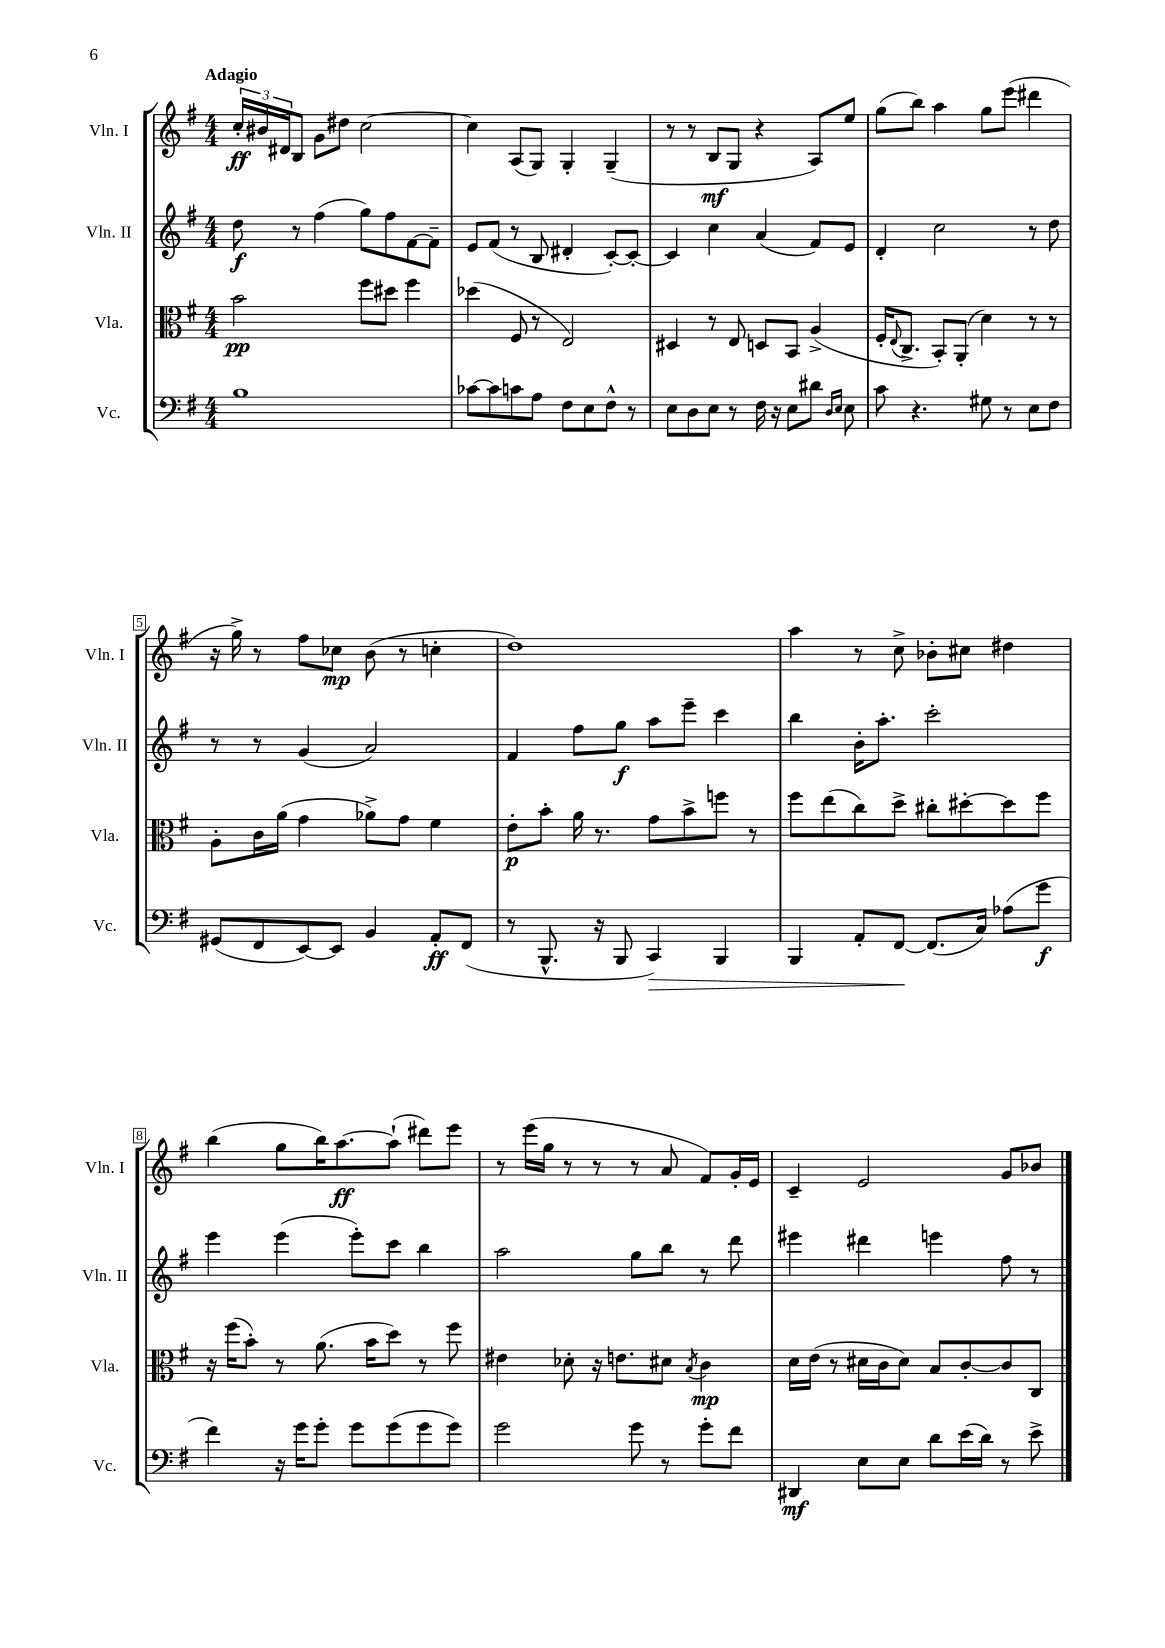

**kern	**kern	**kern	**kern
*staff4	*staff3	*staff2	*staff1
*clefF4	*clefC3	*clefG2	*clefG2
*k[f#]	*k[f#]	*k[f#]	*k[f#]
*M4/4	*M4/4	*M4/4	*M4/4
1B	2b	8dd	24cc'
.	.	.	24b#
.	.	.	24d#
.	.	8r	8B
.	.	(4ff#	8g
.	.	.	8dd#
.	8ff#	8gg)	[2cc
.	8dd#	8ff#	.
.	4ff#	[8f#	.
.	.	8f#~]	.
=	=	=	=
[8c-	(4dd-	8e	4cc]
8c-]	.	(8f#	.
8c	8F#	8r	(8A
8A	8r	8B	8G)
8F#	2E)	4d#'	4G'
8E	.	.	.
8F#^^	.	[8c')	(4G~
8r	.	8c'_	.
=	=	=	=
8E	4D#	4c]	8r
8D	.	.	8r
8E	8r	4cc	8B
8r	8E	.	8G
16F#	8D	(4a	4r
16r	.	.	.
8E	8BB	.	.
8d#	(4A^	8f#)	8A)
16qqD	.	.	.
16qqE	.	.	.
8E	.	8e	8ee
=	=	=	=
8c	16F#'	4d'	(8gg
.	8qqE	.	.
.	8.C^	.	.
4.r	.	.	8bb)
.	8BB')	2cc	4aa
.	(8AA'	.	.
8G#	4d)	.	8gg
8r	.	.	(8eee
8E	8r	8r	4ddd#
8F#	8r	8dd	.
=	=	=	=
(8GG#	8A'	8r	16r
.	.	.	16gg^)
8FF#	16c	8r	8r
.	(16a	.	.
[8EE)	4g	(4g	8ff#
8EE]	.	.	8cc-
4BB	8a-^)	2a)	(8b
.	8g	.	8r
8AA'	4f#	.	4cc'
(8FF#	.	.	.
=	=	=	=
8r	8e'	4f#	1dd)
8.BBB^^	8b'	.	.
.	16a	8ff#	.
16r	8.r	.	.
8BBB	.	8gg	.
4CC)	8g	8aa	.
.	8b^	8eee~	.
4BBB	8ff	4ccc	.
.	8r	.	.
=	=	=	=
4BBB	8ff#	4bb	4aa
.	(8ee	.	.
8AA'	8cc)	16b'	8r
.	.	8.aa'	.
[8FF#	8dd^	.	8cc^
(8.FF#]	8cc#'	2ccc'	8b-'
.	[8dd#'	.	8cc#
16C)	.	.	.
(8A-	8dd#]	.	4dd#
8g	8ff#	.	.
=	=	=	=
4f#)	16r	4eee	(4bb
.	(16ff#	.	.
.	8b')	.	.
16r	8r	(4eee	8gg
16g	.	.	.
8g'	(8.a	.	16bb)
.	.	.	[8.aa
8g	.	8eee')	.
.	16b	.	.
(8g	8dd)	8ccc	(8aa`]
8g	8r	4bb	8ddd#)
8g)	8ff#	.	8eee
=	=	=	=
2g	4e#	2aa	8r
.	.	.	(16eee
.	.	.	16gg
.	8d-'	.	8r
.	16r	.	8r
.	8.e	.	.
8g	.	8gg	8r
8r	8d#	8bb	8a
.	8qB	.	.
8g'	4c	8r	8f#)
8f#	.	8ddd	16g'
.	.	.	16e
=	=	=	=
4DD#	16d	4eee#	4c~
.	(16e	.	.
.	8r	.	.
8E	16d#	4ddd#	2e
.	16c	.	.
8E	8d#)	.	.
8d	8B	4eee	.
(16e	[8c'	.	.
16d)	.	.	.
8r	8c]	8ff#	8g
8e^	8C	8r	8b-
==	==	==	==
*-	*-	*-	*-
